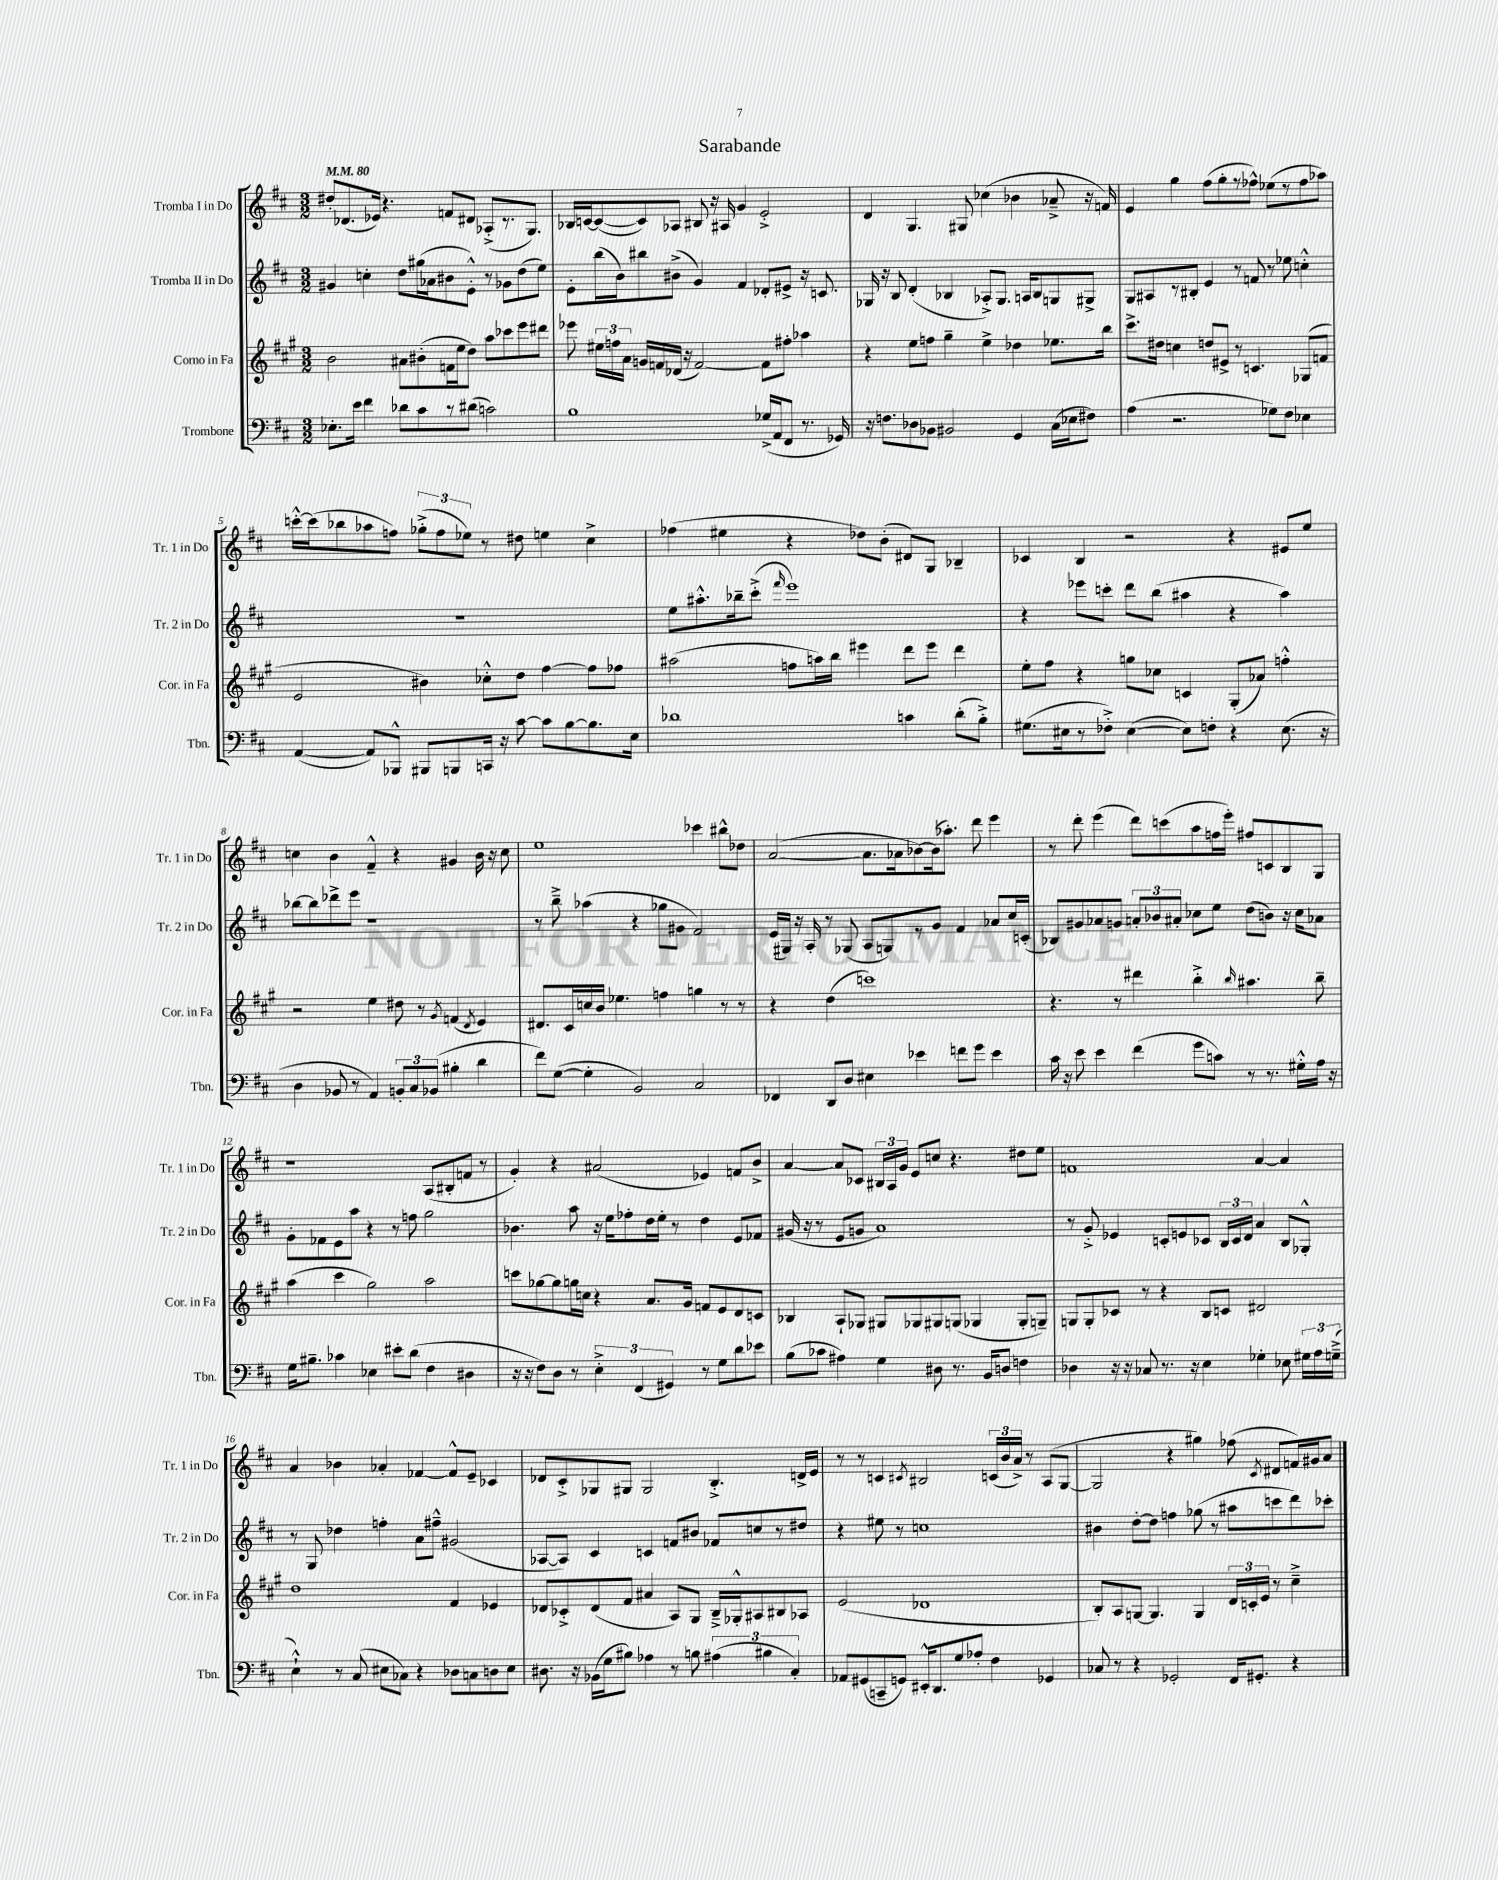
\header { title = "Sarabande" }
<<
\new StaffGroup <<
\new Staff = "s0" \with { instrumentName = "Tromba I in Do" shortInstrumentName = "Tr. 1 in Do" } {
    \clef treble \key d \major \numericTimeSignature \time 3/2 \tempo 4 = 80
    \autoBeamOff dis''8[-. des'8.( ees'16]) r4. f'8[ dis'8] aes8[-.->( r8. g8.]) |
    bes16[ c'16~ c'8~( c'8) aes8] bis8 r16 ais16 g'4 e'2-.-> |
    d'4 g4. gis8 ces''4( bes'4 aes'8---> r16 f'16) |
    e'4 g''4 fis''8[( g''8-. r8 fes''8]-^) ees''8[( r8 fes''8 aes''8]) |
    c'''16[~-.-^ c'''16( bes''8 aes''8 f''8]) \tuplet 3/2 { ges''8[-.->( f''8 ees''8]) } r8 dis''8 e''4 cis''4-> |
    fes''4( eis''4 r4 des''8[) b'8]-.( dis'8[) g8] bes4-- |
    ces'4 b4 r2 r4 eis'8[ e''8] |
    c''4 b'4 fis'4---^ r4 gis'4 b'16 r16 c''8 |
    e''1 ces'''4 bis''8[-^ des''8] |
    a'2~( a'8.[ aes'16 bes'8~) bes'16( aes''8.]-.) d'''8 e'''4 |
    r8 d'''8-. e'''4( d'''8[) c'''8( a''8 f''16 e'''16]-.) fis''8[ c'8 b8 g8] |
    r1 a8[( bis8-. f'8] r8 |
    g'4-.) r4 ais'2( ees'4) f'8[ b'8]-> |
    a'4~ a'8[ ces'8] \tuplet 3/2 { bis16[ a16 g'16] } e'8[ c''8] r4. dis''8[ e''8] |
    f'1 a'4~ a'4 |
    a'4 bes'4 aes'4-. fes'4~ fes'8[-^ e'8]-- ces'4 |
    des'8[ cis'8-.-> ges8 gis8] gis2 b4.-.-> d'16[-> e'16] |
    r8 r8 c'4 \acciaccatura { cis'8 } bis2 \tuplet 3/2 { c'16[( b'16 a'16]->) } r8 a8[( g8]~ |
    g2 r4 gis''4) fes''8( \acciaccatura { cis'8 } dis'8[ f'16) gis'16 a'8] \bar "|." |
}
\new Staff = "s1" \with { instrumentName = "Tromba II in Do" shortInstrumentName = "Tr. 2 in Do" } {
    \clef treble \key d \major \numericTimeSignature \time 3/2
    \autoBeamOff gis'4 c''4-. d''8[ gis''16( aes'16 bis'8 e'8]-.-^) r8 ges'8[ d''8( e''8]) |
    e'8[-. b''16( b'16) bis''8 bis'8]->( g'4) fis'4 des'8[-. eis'8]-> r16 c'8. |
    ges16 r16 b8 d'4-.( bes4 aes8[-.->) ges8.] a16[ bes8 g8 gis8]-> |
    g8[ ais8 r8 bis8]-. e'4 r8 f'8 r8 ees''8 c''4-.-^ |
    R1. |
    e''8[ ais''8.-.-^ bes''16-- cis'''8]-.->( \grace { fis'''16 } e'''1) |
    r4 ees'''8[ c'''8]-. d'''8[ b''8]( ais''4 r4 ais''4) |
    bes''8[~ bes''8 des'''8-> e'''8] r1 |
    r8 b''8---> aes''4( r4 ges''8[ gis'8] fis'2) |
    e'16[( gis16]) r16 a16-. r8 ges8( a8[ g8) r8 g'8] fis'4 aes'8[ cis''16 c'16]-.( |
    bes8[) gis'8 aes'8 g'8] \tuplet 3/2 { a'8[-. bes'8 ais'8]-. } ces''8[ e''8] d''8[( b'8]) r16 ces''16[ aes'8] |
    g'8[-. fes'8 e'8 a''8] r4 r8 f''8 g''2 |
    bes'4. a''8 r16 e''16[ fes''8-. d''16 e''16]-. r8 d''4 e'8[ fes'8] |
    gis'16( r16 r8 e'8[ g'8] a'1) |
    r8 g'8-.-> ees'4 c'8[-. e'8 ces'8] \tuplet 3/2 { b16[ ces'16 d'16] } a'4 b8[ ges8]-.-^ |
    r8 g8 des''4 f''4-. a'8[ fis''8]---^ gis'2( |
    aes8[~ aes8]) cis'4 c'4 f'8[ bis'8] fes'8[ c''8 r8 dis''8] |
    r4 eis''8 r8 c''1 |
    bis'4 d''8[~-. d''8] f''4 ges''8( r8 ais''8[ c'''8 d'''8) ces'''8]-. \bar "|." |
}
\new Staff = "s2" \with { instrumentName = "Corno in Fa" shortInstrumentName = "Cor. in Fa" } {
    \clef treble \key a \major \numericTimeSignature \time 3/2
    \autoBeamOff b'2 ais'8[ bis'8-.( f'16 e''16 d''8]) a''8[ ces'''8 e'''8 dis'''8] |
    ees'''8 \tuplet 3/2 { eis''16[ f''16 a'16] } g'16[ f'16 des'16]( r16 f'2~) f'8[ fis''8]-. aes''4 |
    r4 e''8[ f''8] gis''4-- e''4-> des''4 ees''8.[ b''16] |
    cis'''8.[-> dis''16] c''4 d''8[ eis'8]-> r8 c'4. ges8[( f'8] |
    e'2 bis'4) ces''8[-.-^ d''8] fis''4~ fis''8[ fes''8] |
    ais''2( f''8[ a''16) b''16] eis'''4 d'''8[ eis'''8] d'''4 |
    e''8[-. fis''8] r4 g''8[ ces''8] c'4 gis8[-.( aes'8]) f''4-.-^ |
    r2 e''4 dis''8 r8 \acciaccatura { gis'8 } f'4( \acciaccatura { d'8 } e'4) |
    dis'8.[ cis'16 c''16 b'16] ees''4. f''4 g''4 r8 r8 |
    r4 d''4( c'''1) |
    r4. r8 dis'''4 b''4-.-> \grace { b''16 } ais''4. b''8-- |
    a''4( cis'''4 gis''2) a''2 |
    c'''8[ ges''8~ ges''8 g''16 c''16] r4 a'8.[ gis'16] f'8[ e'8 d'8 c'8] |
    bes4 a8[-! ges8] gis8[ ges8 gis8 g8]( ges4 ges8[-. g8]--) |
    g8[ g8-. ces'8] r8 r4 b8[ c'8] dis'2 |
    d''1 fis'4 ees'4 |
    des'8[ ces'8-.-> des'8( fis'8] ais'4 a8[) gis8] b16[---> ges16-.-^ ais8 bis8 aes8] |
    e'2( des'1 |
    b8[-.) a8 g8]~ g4. g4 \tuplet 3/2 { d'16[ c'16-. e'16] } r8 cis''4---> \bar "|." |
}
\new Staff = "s3" \with { instrumentName = "Trombone" shortInstrumentName = "Tbn." } {
    \clef bass \key d \major \numericTimeSignature \time 3/2
    \autoBeamOff ees8.[-. e'16] fis'4 des'8[ cis'8 r8 dis'8]( c'2) |
    b1 ges16[->( a,16 fis,8] r8. ges,16) |
    r16 f8.[ des8 bes,8] bis,2 g,4 cis16[( ees16 fis8]) |
    a4( r2. ges8[) fis8] ees4 |
    a,4~( a,8[) bes,,8]-^ bis,,8[ b,,8 c,16] r16 cis'8~ cis'8[ b8~ b8. e16] |
    des'1 c'4 des'8[-.( b8]-.->) |
    gis8.[( eis16 r8 fes8]-.->) eis4~( eis8[) f8]-. r4 eis8.( r16 |
    d4 bes,8 r8 a,4) \tuplet 3/2 { b,8[-. cis8 bes,8]( } bis4-. d'4 |
    fis'8[) g8]~( g4-. b,2) cis2 |
    fes,4 d,8[ d8] eis4 ees'4 f'8[ g'8] ees'4 |
    cis'16 r16 e'8 e'4 fis'4( g'8[ c'8]) r8 r8. gis16[-.-^ a16] r16 |
    g16[ bis8.]-- ces'4 ees4 eis'8[-. d'8]( fis4 dis4 |
    r16 r16 fis8[) d8] r8 \tuplet 3/2 { e4-.-> fis,4( gis,4) } r8 g8[ d'8 ees'8] |
    b8[( ces'8] ais4) g4 dis8 r8. b,16[ d8] f4 |
    des4 r16 r16 ces8 r8. r16 e4 ges4-. ees8 \tuplet 3/2 { gis16[ a16 g16]--->( } |
    e4-!-^) r8 cis8( eis8[ ces8]) r4 des8[ c8 d8 eis8] |
    dis8. r16 bes,16[( g16 bis8]) aes4 r8 b8 \tuplet 3/2 { ais4( bis4 cis4-.) } |
    aes,8[ gis,8( c,8-- g,8]) eis,16[-.-^ d,8. g8 aes8]-. fis4 ges,4 |
    ces8 r8 r4 ges,2-. fis,16[ gis,8.]-. r4 \bar "|." |
}
>>
>>
